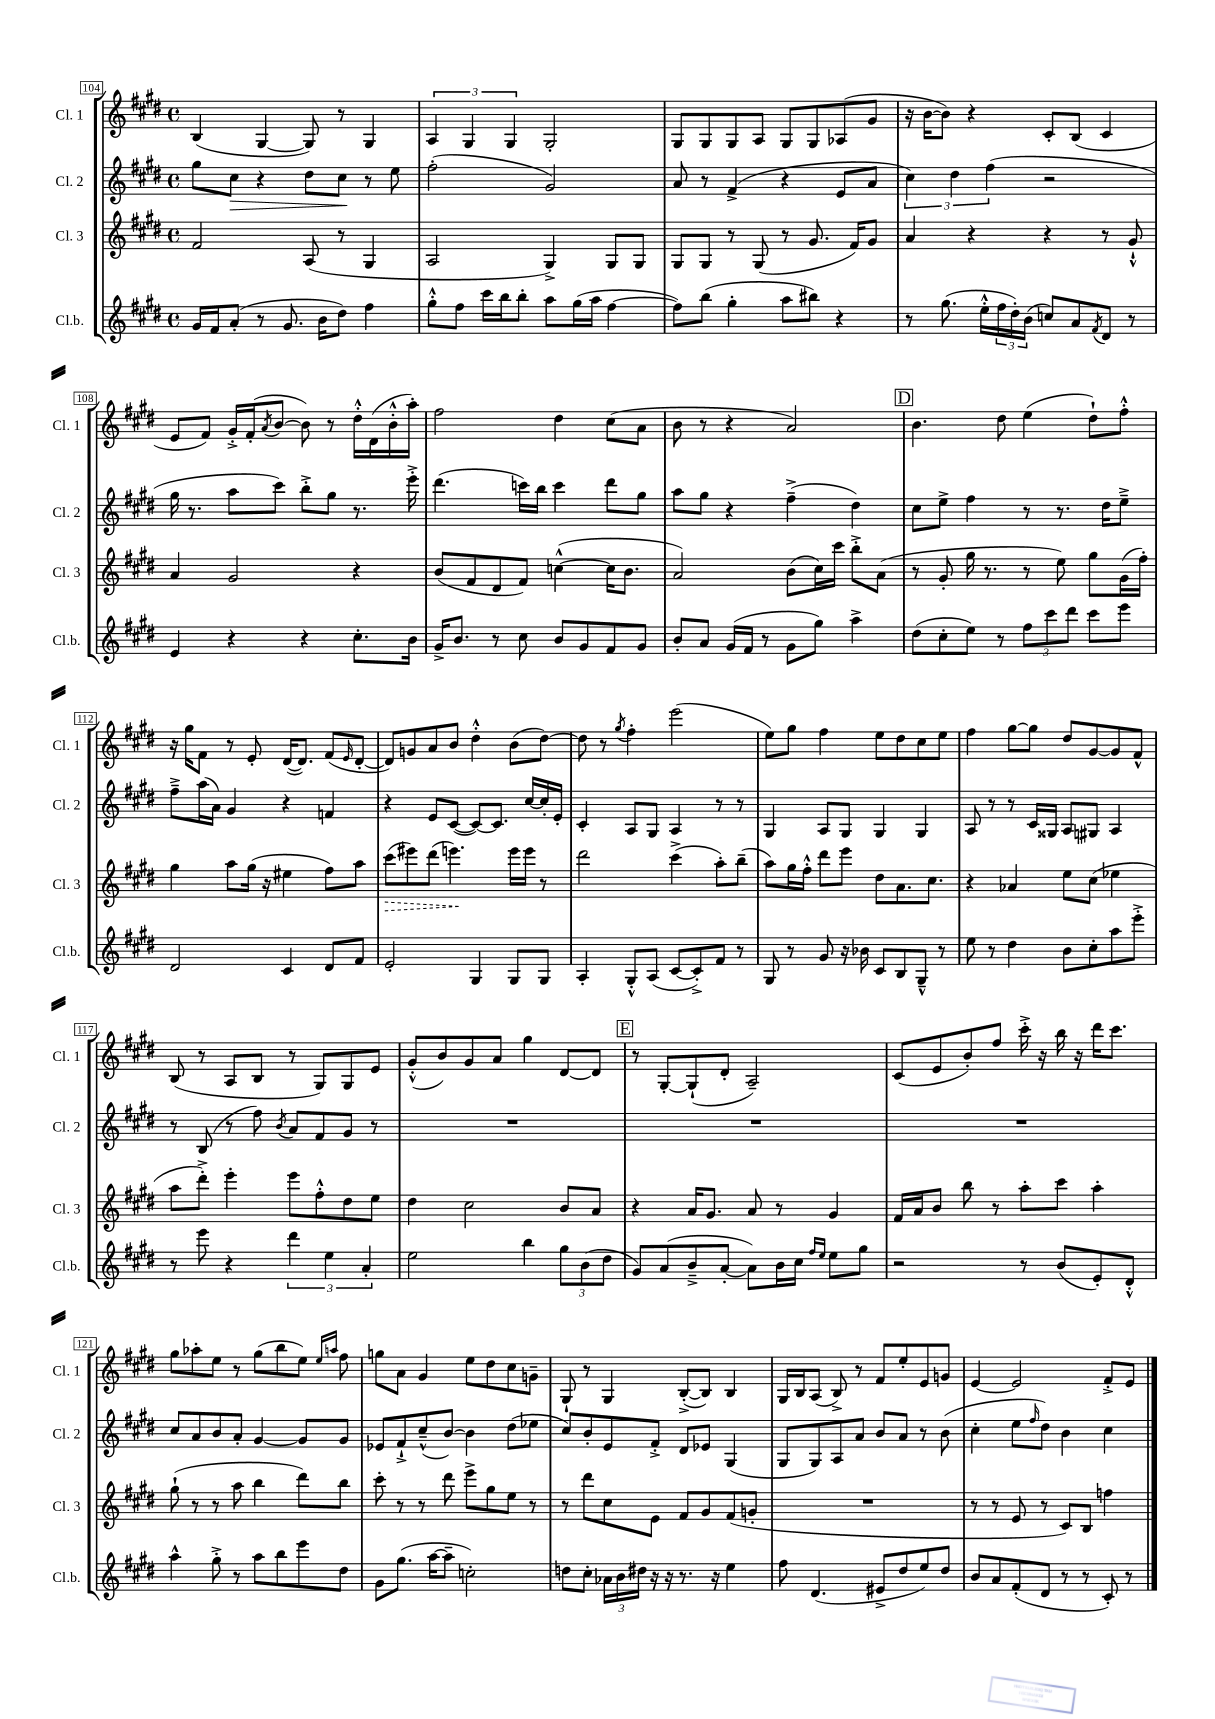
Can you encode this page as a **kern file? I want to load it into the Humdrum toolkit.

**kern	**kern	**dynam	**kern	**dynam	**kern
*part4	*part3	*part3	*part2	*part2	*part1
*staff4	*staff3	*staff3	*staff2	*staff2	*staff1
*I"Cl.b.	*I"Cl. 3	*	*I"Cl. 2	*	*I"Cl. 1
*I'Cl.b.	*I'Cl. 3	*	*I'Cl. 2	*	*I'Cl. 1
*clefG2	*clefG2	*	*clefG2	*	*clefG2
*k[f#c#g#d#]	*k[f#c#g#d#]	*	*k[f#c#g#d#]	*	*k[f#c#g#d#]
*M4/4	*M4/4	*	*M4/4	*	*M4/4
*met(c)	*met(c)	*	*met(c)	*	*met(c)
=104	=104	=104	=104	=104	=104
16g#/LL	2f#/	.	8gg#\L	.	(4B/
16f#/J	.	.	.	.	.
!	!	!	!	!LO:HP:b	!
(8a'/J	.	.	8cc#\J	>	.
8r	.	.	4r	.	[4G#/
8.g#/	.	.	.	.	.
.	(8A/	.	8dd#\L	.	8G#/])
16b\KL	.	.	.	.	.
8dd#\J)	8r	.	8cc#\J	.	8r
4ff#\	4G#/	.	8r	]	4G#/
.	.	.	8ee\	.	.
=105	=105	=105	=105	=105	=105
8gg#'^^\L	2A/	.	(2ff#'\	.	6A/
8ff#\J	.	.	.	.	.
.	.	.	.	.	6G#/
16ccc#\LL	.	.	.	.	.
16bb\J	.	.	.	.	.
.	.	.	.	.	6G#/
8bb'\J	.	.	.	.	.
8aa\L	4G#^/)	.	2g#/)	.	2G#'/
(16gg#\L	.	.	.	.	.
16aa\JJ	.	.	.	.	.
[4ff#\	8G#/L	.	.	.	.
.	8G#/J	.	.	.	.
=106	=106	=106	=106	=106	=106
8ff#\L])	8G#/L	.	8a/	.	8G#/L
(8bb\J	8G#/J	.	8r	.	8G#/
4gg#'\	8r	.	(4f#^/	.	8G#/
.	(8G#/	.	.	.	8A/J
8aa\L	8r	.	4r	.	8G#/L
8bb#X\J)	8.g#/	.	.	.	8G#/
4r	.	.	8e/L	.	(8A-X/
.	16f#/KL)	.	.	.	.
.	8g#/J	.	8a/J	.	8g#/J
=107	=107	=107	=107	=107	=107
8r	4a/	.	6cc#\)	.	16r
.	.	.	.	.	[16b\KL
(8.gg#\	.	.	.	.	8b\J])
.	.	.	6dd#\	.	.
.	4r	.	.	.	4r
16ee'^^\LL	.	.	.	.	.
.	.	.	(6ff#\	.	.
24ff#\	.	.	.	.	.
24dd#'\)	.	.	.	.	.
(24b\JJ	.	.	.	.	.
8ccn/L)	4r	.	2r	.	8c#'/L
8a/	.	.	.	.	(8B/J
8qf#/	.	.	.	.	.
8d#/J	8r	.	.	.	4c#/
8r	8g#`^^/	.	.	.	.
!!LO:LB:g=z
=108	=108	=108	=108	=108	=108
4e/	4a/	.	16gg#\	.	8e/L
.	.	.	8.r	.	.
.	.	.	.	.	8f#/J)
4r	2g#/	.	8aa\L	.	16g#'^/LL
.	.	.	.	.	(16f#'/J
.	.	.	.	.	8qa/
.	.	.	8ccc#\J)	.	[8b/J
4r	.	.	8bb'^\L	.	8b\])
.	.	.	8gg#\J	.	8r
8.cc#'\L	4r	.	8.r	.	16dd#'^^\LL
.	.	.	.	.	(16d#\
.	.	.	.	.	16b'^^\
16b\Jk	.	.	16eee'^\	.	16aa'\JJ)
=109	=109	=109	=109	=109	=109
16g#^/KL	(8b/L	.	(4.ddd#\	.	2ff#\
8.b/J	.	.	.	.	.
.	8f#/	.	.	.	.
8r	8d#/	.	.	.	.
8cc#\	8f#/J)	.	16cccn\LL)	.	.
.	.	.	16bb\JJ	.	.
8b/L	([4ccn^^\	.	4ccc\	.	4dd#\
8g#/	.	.	.	.	.
8f#/	16cc\KL]	.	8ddd#\L	.	(8cc#\L
.	8.b\J	.	.	.	.
8g#/J	.	.	8gg#\J	.	8a\J
=110	=110	=110	=110	=110	=110
8b'/L	2a/)	.	8aa\L	.	8b\
8a/J	.	.	8gg#\J	.	8r
(16g#/LL	.	.	4r	.	4r
16f#/JJ	.	.	.	.	.
8r	.	.	.	.	.
8g#\L	(8b\L	.	(4ff#~^\	.	2a/)
8gg#\J)	16cc#\L)	.	.	.	.
.	16ccc#\JJ	.	.	.	.
4aa^\	8bb'^\L	.	4dd#\)	.	.
.	(8a\J	.	.	.	.
!!LO:REH:place=s1:t=D
=111	=111	=111	=111	=111	=111
(8dd#\L	8r	.	8cc#\L	.	4.b\
8cc#'\	8g#'/	.	8ee^\J	.	.
8ee\J)	16gg#\	.	4ff#\	.	.
.	8.r	.	.	.	.
8r	.	.	.	.	8dd#\
12ff#\L	8r	.	8r	.	(4ee\
12ccc#\	.	.	.	.	.
.	8ee\)	.	8.r	.	.
12ddd#\J	.	.	.	.	.
8ccc#\L	8gg#\L	.	.	.	8dd#`\L)
.	.	.	16dd#\KL	.	.
8eee\J	(16g#\L	.	8ee~^\J	.	8ff#'^^\J
.	16ff#'\JJ)	.	.	.	.
!!LO:LB:g=z
=112	=112	=112	=112	=112	=112
2d#/	4gg#\	.	8ff#~^\L	.	16r
.	.	.	.	.	16gg#\KL
.	.	.	(16aa\L	.	8f#\J
.	.	.	16a\JJ)	.	.
.	8aa\L	.	4g#/	.	8r
.	(16gg#\Jk	.	.	.	8e'/
.	16r	.	.	.	.
4c#/	4ee#X\	.	4r	.	([16d#/KL
.	.	.	.	.	8.d#/J])
8d#/L	8ff#\L)	.	4fn/	.	(8f#/L
.	.	.	.	.	16qqe/
8f#/J	8aa\J	.	.	.	[8d#'/J
=113	=113	=113	=113	=113	=113
!	!	!LO:HP:b	!	!	!
2e'/	(8ccc#\L	>	4r	.	8d#/L])
.	8eee#X\)	.	.	.	8gn/
.	(8ddd#\J	.	8e/L	.	8a/
.	4.eeen\)	.	([8c#/J	.	8b/J
4G#/	.	.	8c#/L_)	.	4dd#'^^\
.	.	.	8.c#/J]	.	.
8G#/L	16eee\LL	]	.	.	(8b\L
.	16eee\JJ	.	[16cc#/LL	.	.
8G#/J	8r	.	16cc#'/]	.	[8dd#\J)
.	.	.	16e'/JJ	.	.
=114	=114	=114	=114	=114	=114
4A'/	2ddd#\	.	4c#'/	.	8dd#\]
.	.	.	.	.	8r
.	.	.	.	.	8qgg#/
8G#'^^/L	.	.	8A/L	.	4ff#'\
(8A/J	.	.	8G#/J	.	.
[8c#/L	(4ccc#^\	.	4A/	.	(2eee\
8c#'^/])	.	.	.	.	.
8f#/J	8aa'\L)	.	8r	.	.
8r	(8bb~\J	.	8r	.	.
=115	=115	=115	=115	=115	=115
8G#/	8aa\L)	.	4G#/	.	8ee\L)
8r	16gg#\L	.	.	.	8gg#\J
.	16ff#'^^\JJ	.	.	.	.
8g#/	8ddd#\L	.	8A/L	.	4ff#\
16r	8eee\J	.	8G#/J	.	.
16b-X\	.	.	.	.	.
8c#/L	8dd#\L	.	4G#/	.	8ee\L
8B/	8.a\	.	.	.	8dd#\
8G#~^^/J	.	.	4G#/	.	8cc#\
.	8.cc#\J	.	.	.	.
8r	.	.	.	.	8ee\J
=116	=116	=116	=116	=116	=116
8ee\	4r	.	8A/	.	4ff#\
8r	.	.	8r	.	.
4dd#\	4a-X/	.	8r	.	[8gg#\L
.	.	.	16c#/LL	.	8gg#\J]
.	.	.	16G##X/JJ	.	.
8b\L	8ee\L	.	8A/L	.	8dd#/L
8cc#'\	(8cc#\J	.	8G#X/J	.	[8g#/
8aa\	4ee-X\	.	4A/	.	8g#/]
8eee'^\J	.	.	.	.	8f#^^/J
!!LO:LB:g=z
=117	=117	=117	=117	=117	=117
8r	8aa\L	.	8r	.	(8B/
8eee\	8ddd#'^\J)	.	(8B/	.	8r
4r	4eee'\	.	8r	.	8A/L
.	.	.	8ff#\)	.	8B/J
.	.	.	8qb/	.	.
6ddd#\	8eee\L	.	8a/L	.	8r
.	8ff#'^^\	.	8f#/	.	8G#/L)
6ee\	.	.	.	.	.
.	8dd#\	.	8g#/J	.	8G#/
6a'/	.	.	.	.	.
.	8ee\J	.	8r	.	8e/J
=118	=118	=118	=118	=118	=118
2ee\	4dd#\	.	1r	.	(8g#'^^/L
.	.	.	.	.	8b/)
.	2cc#\	.	.	.	8g#/
.	.	.	.	.	8a/J
4bb\	.	.	.	.	4gg#\
12gg#\L	8b/L	.	.	.	[8d#/L
(12b\	.	.	.	.	.
.	8a/J	.	.	.	8d#/J]
12dd#\J	.	.	.	.	.
!!LO:REH:place=s1:t=E
=119	=119	=119	=119	=119	=119
8g#/L)	4r	.	1r	.	8r
(8a/	.	.	.	.	[8G#'/L
8b~^/	16a/KL	.	.	.	(8G#`/]
.	8.g#/J	.	.	.	.
[8a'/J	.	.	.	.	8d#'/J
8a\L])	8a/	.	.	.	2A~/)
16b\L	8r	.	.	.	.
16cc#\JJ	.	.	.	.	.
16qqff#/LL	.	.	.	.	.
16qqee/JJ	.	.	.	.	.
8ee\L	4g#/	.	.	.	.
8gg#\J	.	.	.	.	.
=120	=120	=120	=120	=120	=120
2r	16f#/LL	.	1r	.	(8c#/L
.	16a/J	.	.	.	.
.	8b/J	.	.	.	8e/
.	8bb\	.	.	.	8b'/)
.	8r	.	.	.	8ff#/J
8r	8aa'\L	.	.	.	16ccc#'^\
.	.	.	.	.	16r
(8b/L	8ccc#\J	.	.	.	16bb\
.	.	.	.	.	16r
8e'/)	4aa'\	.	.	.	16ddd#\KL
.	.	.	.	.	8.ccc#\J
8d#'^^/J	.	.	.	.	.
!!LO:LB:g=z
=121	=121	=121	=121	=121	=121
4aa^^\	(8gg#`\	.	8cc#/L	.	8gg#\L
.	8r	.	8a/	.	8aa-X'\
8gg#'^\	8r	.	8b/	.	8ee\J
8r	8aa\	.	8a'/J	.	8r
8aa\L	4bb\	.	[4g#/	.	(8gg#\L
8bb\	.	.	.	.	8bb\
8eee\	8ddd#\L)	.	8g#/L]	.	8ee\J)
.	.	.	.	.	16qqee/LL
.	.	.	.	.	16qqaan/JJ
8dd#\J	8bb\J	.	8g#/J	.	8ff#\
=122	=122	=122	=122	=122	=122
8g#\L	8ccc#'\	.	8e-X/L	.	8ggn\L
(8.gg#\J	8r	.	8f#`^/	.	8a\J
.	8r	.	(8cc#~^^/	.	4g#/
[16aa\KL	.	.	.	.	.
8aa~\J]	8ddd#\	.	[8b/J)	.	.
2ccn'\)	8eee^\L	.	4b\]	.	8ee\L
.	8gg#\	.	.	.	8dd#\
.	8ee\J	.	(8dd#\L	.	8cc#\
.	8r	.	8ee-X\J	.	8gn~\J
=123	=123	=123	=123	=123	=123
8ddn\L	8r	.	8cc#/L)	.	8G#`/
8cc#'\J	8ddd#\L	.	8b'/	.	8r
24a-X\LL	8cc#\	.	8e/	.	4G#/
24b\	.	.	.	.	.
24dd#X\JJ	.	.	.	.	.
16r	8e\J	.	8f#'^/J	.	.
16r	.	.	.	.	.
8.r	8f#/L	.	8d#/L	.	([8B'^/L
.	8g#/	.	8e-X/J	.	8B/J])
16r	.	.	.	.	.
4ee\	(8f#/	.	(4G#/	.	4B/
.	8gn'/J	.	.	.	.
=124	=124	=124	=124	=124	=124
8ff#\	1r	.	8G#/L	.	16G#/LL
.	.	.	.	.	16B/J
(4.d#/	.	.	8G#/)	.	(8A/J
.	.	.	8A/	.	8B^/)
.	.	.	8a/J	.	8r
8e#X^/L	.	.	8b/L	.	8f#/L
8dd#/	.	.	8a/J	.	8ee'/
8ee/)	.	.	8r	.	8e/
8dd#/J	.	.	(8b\	.	8gn/J
=125	=125	=125	=125	=125	=125
8b/L	8r	.	4cc#'\	.	[4e/
8a/	8r	.	.	.	.
(8f#'/	8e/	.	8ee\L	.	2e/]
.	.	.	16qqff#/	.	.
8d#/J	8r	.	8dd#\J)	.	.
8r	8c#/L)	.	4b\	.	.
8r	8B/J	.	.	.	.
8c#'/)	4ffn\	.	4cc#\	.	8f#'^/L
8r	.	.	.	.	8e/J
==	==	==	==	==	==
*-	*-	*-	*-	*-	*-
